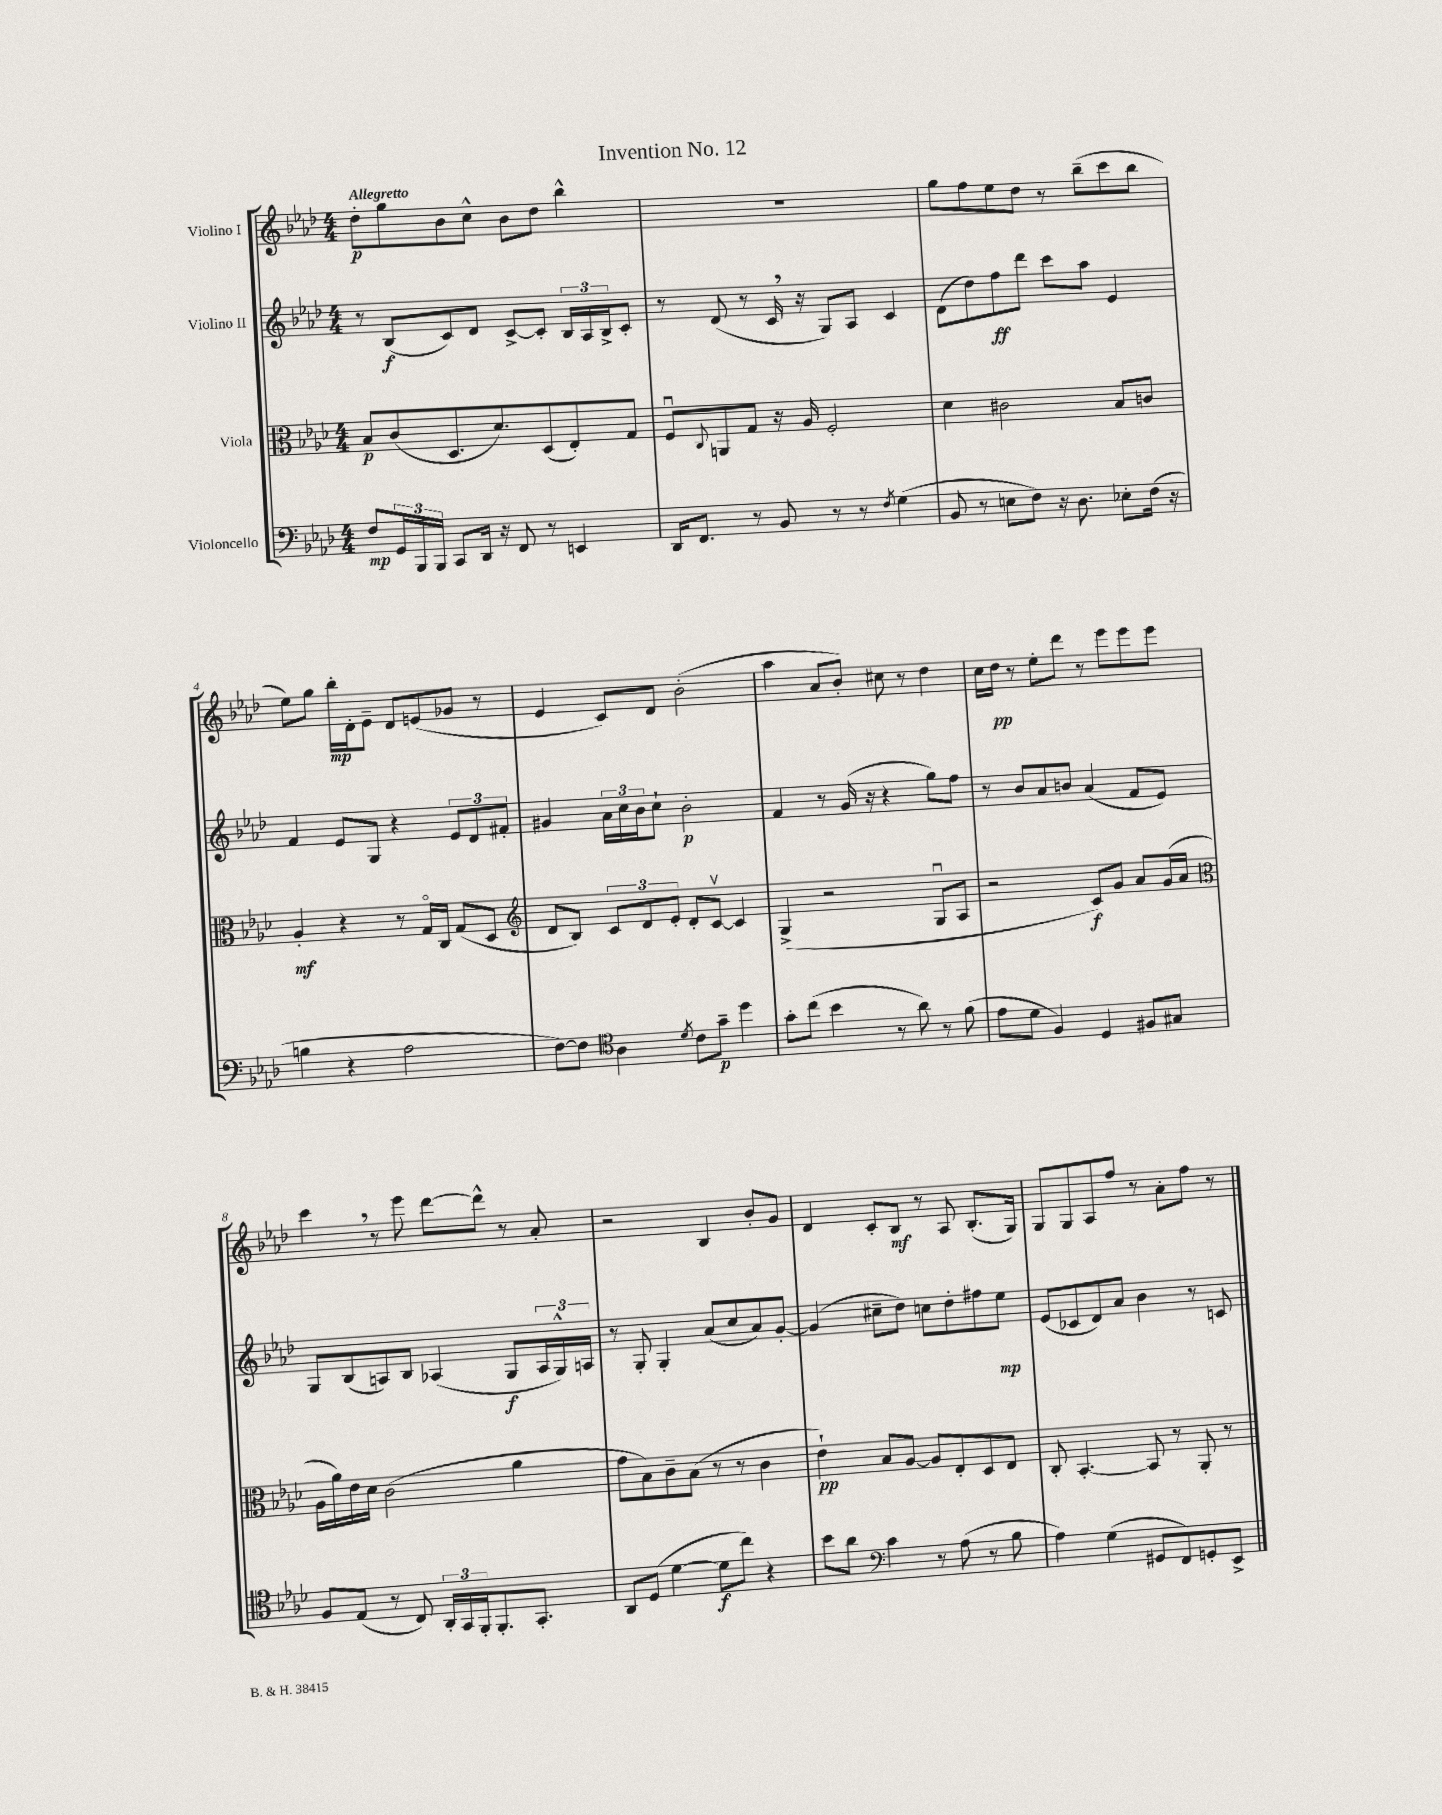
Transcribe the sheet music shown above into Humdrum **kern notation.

**kern	**kern	**kern	**kern
*staff4	*staff3	*staff2	*staff1
*clefF4	*clefC3	*clefG2	*clefG2
*k[b-e-a-d-]	*k[b-e-a-d-]	*k[b-e-a-d-]	*k[b-e-a-d-]
*M4/4	*M4/4	*M4/4	*M4/4
8F	8B-	8r	8dd-'
24GG	(8c	(8B-	8gg
24BBB-	.	.	.
24BBB-	.	.	.
8CC	8.D-	8c)	8b-
16DD-	.	8d-	8cc^^
16r	8.d-)	.	.
8FF	.	[8c^	8b-
8r	(8D-	8c']	8dd-
4EE	8E-')	24B-	4bb-^^
.	.	24A-	.
.	.	24B-^	.
.	8G	8c'	.
=	=	=	=
16DD-	8Fu	8r	1r
8.FF	.	.	.
.	8qqC	.	.
.	8AA	(8d-	.
8r	8G	8r	.
8BB-	16r	16c	.
.	16A-	16r	.
8r	2F'	8G)	.
8r	.	8A-	.
8qF	.	.	.
(4G	.	4c	.
=	=	=	=
8BB-	4d-	(8d-	8gg
8r	.	8dd-)	8ff
8E	2c#	8ff	8ee-
8F)	.	8ddd-	8dd-
16r	.	8ccc	8r
8.D-	.	.	.
.	.	8aa-	(8bb-~
8E-'	8B-	4e-	8ccc
(16F	8c	.	8bb-
16r	.	.	.
=	=	=	=
4B	4A-'	4f	8ee-)
.	.	.	8gg
4r	4r	8e-	16bb-'
.	.	.	16d-'
.	.	8G	8e-~
2A-	8r	4r	8d-
.	16Go	.	(8e
.	16C	.	.
.	(8G	12e-	8g-
.	.	12d-	.
.	8D-	.	8r
.	.	12f#'	.
=	=	=	=
*	*clefG2	*	*
[8F)	8d-	4g#	4e-
8F]	8B-)	.	.
*clefC4	*	*	*
4A-	12c	24a-	8c)
.	.	24cc	.
.	12d-	24b-	.
.	.	8cc`	8d-
.	12e-'	.	.
8qd-	.	.	.
8c	8d-'	2b-'	(2b-'
8g~	[8cv	.	.
4dd-	4c]	.	.
=	=	=	=
8g'	(4G^	4f	4aa-
(8cc	.	.	.
4b-	2r	8r	8a-
.	.	(16g	8b-')
.	.	16r	.
8r	.	4r	8cc#
8a-)	.	.	8r
8r	8Gu	8gg)	4dd-
(8f	8A-	8ff	.
=	=	=	=
8e-	2r	8r	16cc
.	.	.	16dd-
8d-	.	8b-	8r
4F)	.	8a-	8ee-'
.	.	8b	8ddd-
4D-	8c)	(4a-	8r
.	8g	.	8eee-
8F#	8a-	8f	8eee-
8G#	(16g	8e-)	8eee-
.	16a-	.	.
=	=	=	=
*	*clefC3	*	*
8F	16A-	8G	4ccc
.	16a-)	.	.
(8E-	16e-	(8B-	.
.	16d-	.	.
8r	(2c	8A)	8r
8C)	.	8B-	8eee-
24AA-'	.	(4A-	[8ddd-
24GG	.	.	.
24FF'	.	.	.
8.FF'	.	.	8ddd-^^]
.	4a-	8G	8r
8.GG'	.	.	.
.	.	24A-	8a-'
.	.	24G^^)	.
.	.	24A	.
=	=	=	=
8AA-	8g	8r	2r
(8D-	8B-)	8G'	.
[4d-	8c~	4G'	.
.	(8B-	.	.
8d-]	8r	(8a-	4B-
8cc)	8r	8cc	.
4r	4c	8a-)	8b-'
.	.	[8g'	8g
=	=	=	=
8b-	4e-`)	(4g]	4d-
8a-	.	.	.
*clefF4	*	*	*
4c	8B-	8cc#~	8c'
.	[8A-	8dd-)	8B-
8r	8A-]	8cc	8r
(8A-	8E-'	8dd-'	8A-
8r	8D-	8ff#	(8.B-'
8B-	8E-	8ee-	.
.	.	.	16G)
=	=	=	=
4A-)	8C'	(8e-	8G
.	[4.BB-'	8c-	8G
(4G	.	8d-)	8A-
.	.	8a-	8ff
8GG#	8BB-]	4b-	8r
8FF)	8r	.	8a-'
8GG'	8AA-'	8r	8ff
8EE-^	8r	8c	8r
==	==	==	==
*-	*-	*-	*-
